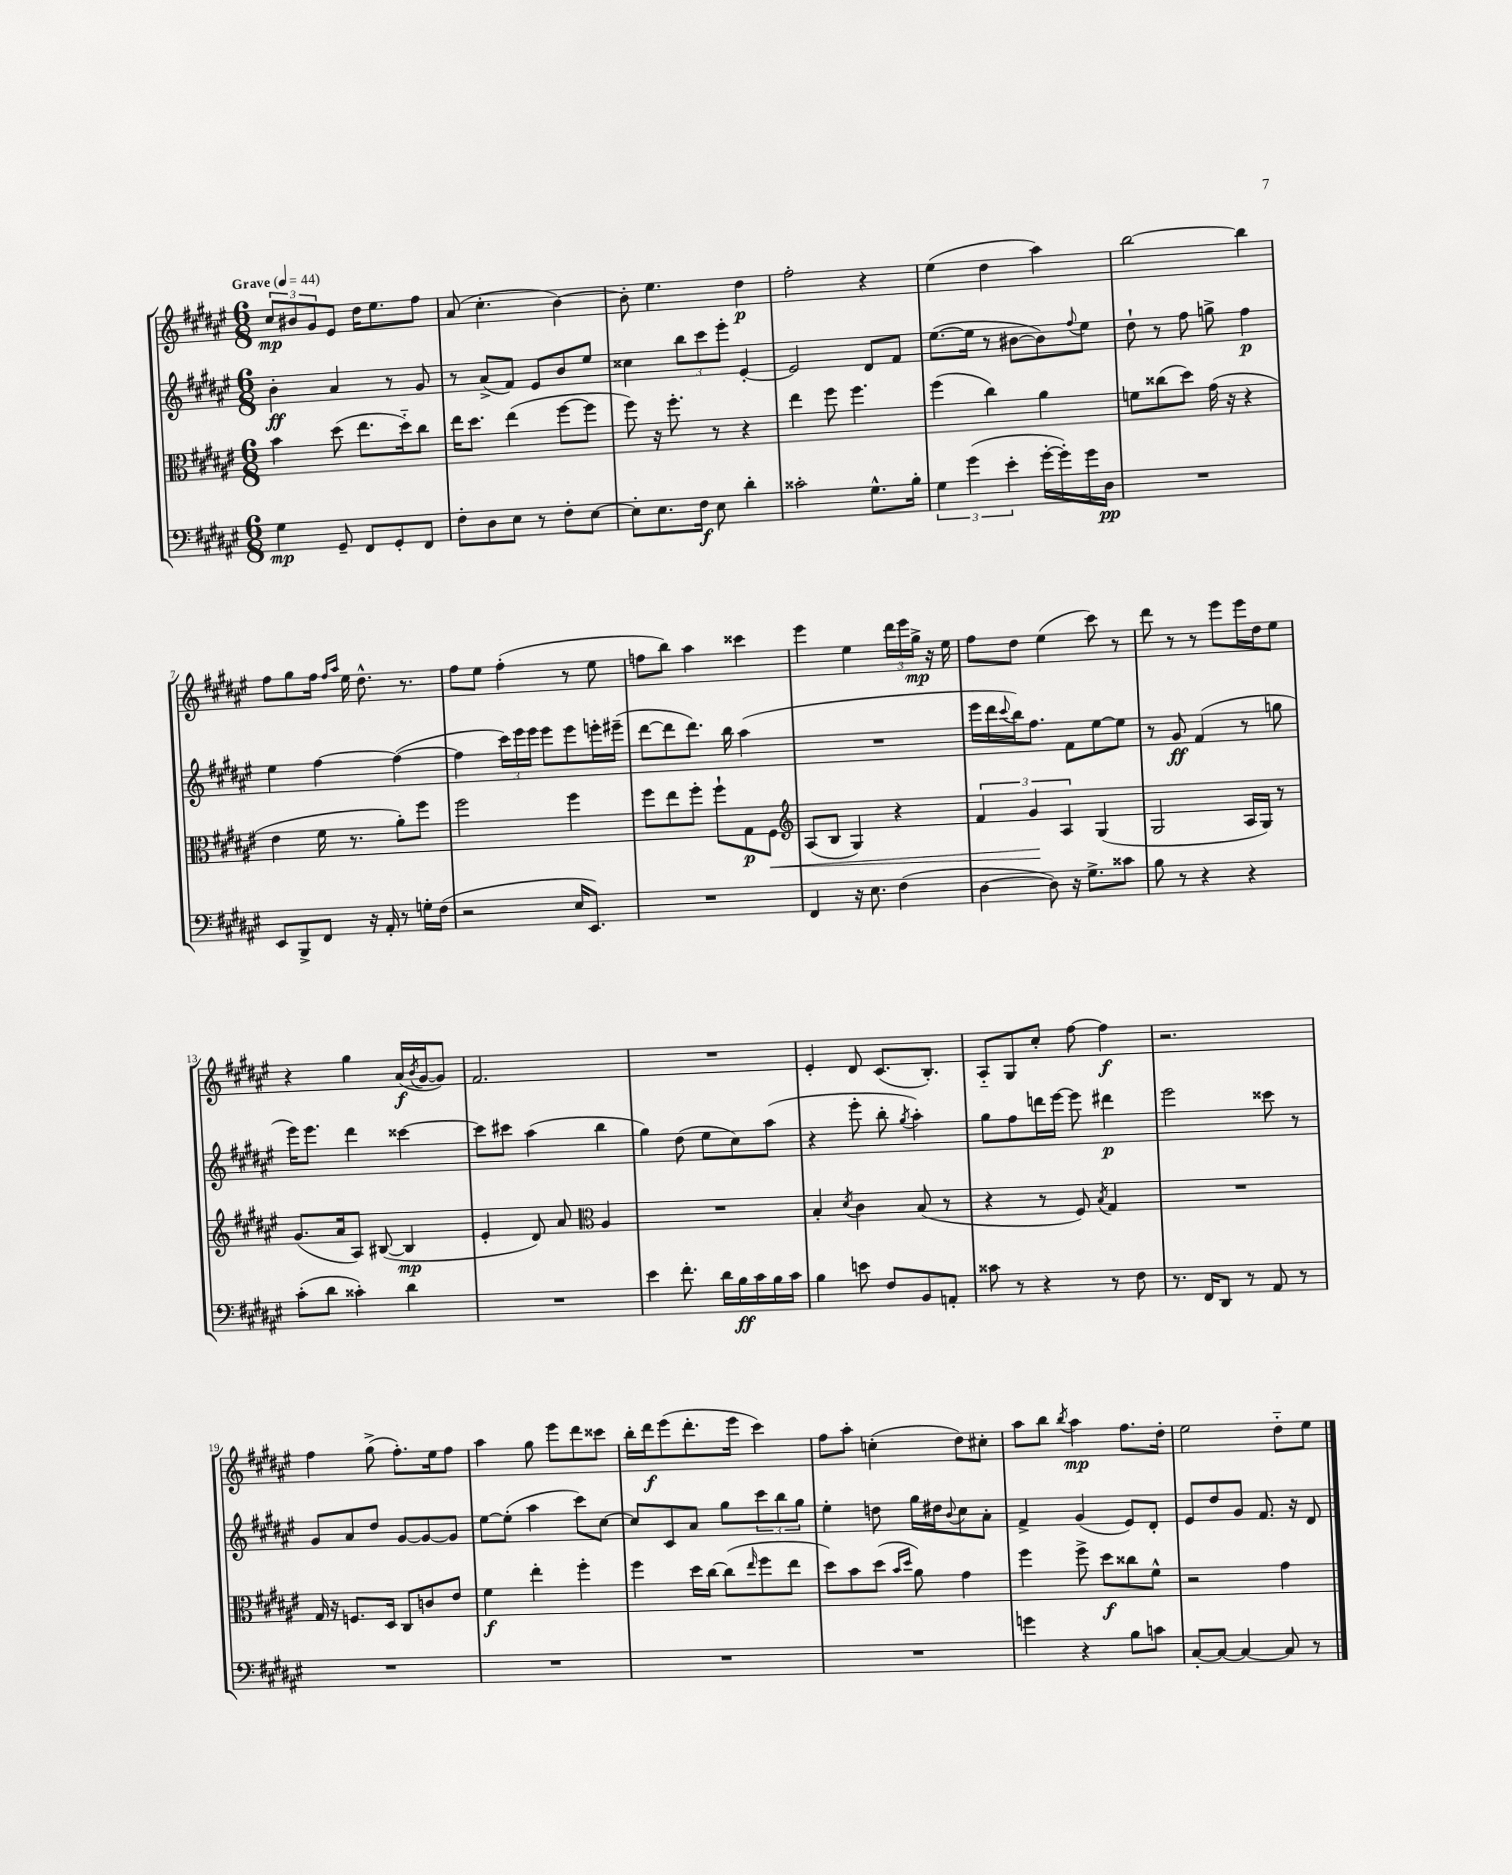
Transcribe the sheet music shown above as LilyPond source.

<<
\new StaffGroup <<
\new Staff = "s0" {
    \clef treble \key fis \major \numericTimeSignature \time 6/8 \tempo "Grave" 4 = 44
    \tuplet 3/2 { cis''8\mp bis'8 gis'8 } eis'8 dis''16 eis''8. fis''8 |
    ais'8( cis''4.-. b'4~) |
    b'8-. eis''4. dis''4\p |
    fis''2-. r4 |
    eis''4( dis''4 ais''4) |
    b''2~ b''4 |
    fis''8 gis''8 fis''16 \grace { fis''16 ais''16 } eis''16 dis''8.-^ r8. |
    fis''8 eis''8 fis''4-.( r8 eis''8 |
    f''8 b''8) ais''4 cisis'''4 |
    eis'''4 eis''4 \tuplet 3/2 { dis'''16 eis'''16 gis''16->\mp } r16 eis''16 |
    fis''8 dis''8 eis''4( cis'''8) r8 |
    dis'''8 r8 r8 eis'''8 eis'''16 dis''16 eis''8 |
    r4 gis''4 ais'16\f( \acciaccatura { b'8 } gis'16~ gis'8) |
    fis'2. |
    R2. |
    eis'4-. dis'8 cis'8.( b8.-.) |
    ais8-_ gis8 cis''8-. fis''8~ fis''4\f |
    r2. |
    fis''4 gis''8->( fis''8.-.) eis''16 fis''8 |
    ais''4 gis''8 eis'''8 dis'''8 cisis'''8 |
    b''16-. dis'''16\f eis'''8( dis'''8.-. eis'''16 cis'''4) |
    fis''8 ais''8-. c''4-.( dis''8) cis''8-. |
    ais''8 b''8 \acciaccatura { b''8 } ais''4\mp fis''8. dis''16-. |
    eis''2 dis''8-_ eis''8 \bar "|." |
}
\new Staff = "s1" {
    \clef treble \key fis \major \numericTimeSignature \time 6/8
    b'4-.\ff ais'4 r8 gis'8 |
    r8 ais'8->( fis'8) eis'8 b'8 eis''8 |
    cisis''4 \tuplet 3/2 { b''8 cis'''8 eis'''8-. } eis'4~-. |
    eis'2 dis'8 fis'8 |
    eis''8.~( eis''16 r8 bis'8~ bis'8) \appoggiatura { fis''8 } eis''8 |
    dis''8-! r8 fis''8 g''8-> fis''4\p |
    eis''4 fis''4~ fis''4~( |
    fis''4 \tuplet 3/2 { cis'''16) eis'''16 eis'''16 } eis'''8 eis'''8 e'''16-. eis'''16--( |
    dis'''8~ dis'''8 dis'''8.) b''16 ais''4( |
    R2. |
    eis'''16 dis'''16 \appoggiatura { cis'''8 } b''16) fis''8. fis'8 eis''8~ eis''8 |
    r8 gis'8\ff fis'4( r8 g''8 |
    eis'''16) eis'''8. dis'''4 cisis'''4~ |
    cisis'''8 cis'''8 ais''4( b''4 |
    gis''4) dis''8( eis''8 cis''8) ais''8( |
    r4 eis'''8-. b''8-. \acciaccatura { gis''8 } ais''4-.) |
    gis''8 fis''8 d'''16 eis'''16~ eis'''8 dis'''4\p |
    eis'''2 cisis'''8 r8 |
    gis'8 ais'8 dis''8 gis'8~ gis'8~ gis'8 |
    eis''8~ eis''8-.( ais''4 cis'''8) cis''8~ |
    cis''8 cis'8 ais'8 gis''8 \tuplet 3/2 { cis'''8 b''8 gis''8 } |
    eis''4-. d''8 gis''16 dis''16 \appoggiatura { b'8 } cis''8 ais'8-. |
    fis'4-> gis'4( eis'8) dis'8-. |
    eis'8 dis''8 gis'8 fis'8. r16 dis'8 \bar "|." |
}
\new Staff = "s2" {
    \clef alto \key fis \major \numericTimeSignature \time 6/8
    b'4 dis''8( eis''8. dis''16-_) cis''8 |
    eis''16 dis''8. eis''4( fis''8~ fis''8 |
    fis''8) r16 fis''8.-. r8 r4 |
    eis''4 fis''8 fis''4. |
    fis''4( cis''4) ais'4 |
    f'8 cisis''8( dis''8) gis'16( r16 r4 |
    eis'4 fis'16 r8. ais'8-.) fis''8 |
    fis''2 fis''4 |
    fis''8 eis''8 fis''8-. fis''8-! gis8\p fis8\< |
    \clef treble ais8( b8 gis4) r4 |
    \tuplet 3/2 { fis'4 gis'4\! ais4 } gis4( |
    gis2 ais16 gis16) r8 |
    gis'8.( ais'16 ais8) bis8~( bis4\mp |
    eis'4-. dis'8) ais'8 \clef alto ais4 |
    R2. |
    b4-. \acciaccatura { dis'8 } cis'4 b8( r8 |
    r4 r8 fis8) \acciaccatura { b8 } gis4 |
    R2. |
    gis16 r16 f8. dis16 cis8 c'8 eis'8 |
    fis'4\f eis''4-. fis''4-. |
    fis''4 dis''16 cis''16~ cis''8( \grace { eis''16 } fis''8 eis''8 |
    dis''8) b'8 dis''8( \grace { b'16 dis''16 } ais'8) gis'4 |
    fis''4 fis''8-> dis''8\f cisis''8 fis'8-^ |
    r2 gis'4 \bar "|." |
}
\new Staff = "s3" {
    \clef bass \key fis \major \numericTimeSignature \time 6/8
    gis4\mp gis,8-- fis,8 gis,8-. fis,8 |
    fis8-. dis8 eis8 r8 fis8-. eis8~ |
    eis8-. eis8. fis16\f eis8 dis'4-. |
    cisis'2-. gis8.-^ b16-. |
    \tuplet 3/2 { gis4 gis'4( eis'4-. } gis'16~-. gis'16-.) gis'16 dis16\pp |
    R2. |
    eis,8 b,,8-> fis,8 r16 ais,16-. r8 g16-. fis16( |
    r2 eis16 eis,8.) |
    R2. |
    fis,4 r16 eis8. fis4( |
    dis4~ dis8) r16 gis8.-> cisis'8 |
    b8 r8 r4 r4 |
    cis'8-.( dis'8 cisis'4-.) dis'4 |
    R2. |
    eis'4 fis'8.-. dis'16 b16\ff cis'16 b16 cis'16 |
    b4 e'8 fis8 b,8 a,8-. |
    cisis'8 r8 r4 r8 fis8 |
    r8. fis,16 dis,8 r8 ais,8 r8 |
    R2. |
    R2. |
    R2. |
    R2. |
    g'4 r4 b8 c'8 |
    cis8~-. cis8~ cis4~ cis8 r8 \bar "|." |
}
>>
>>
